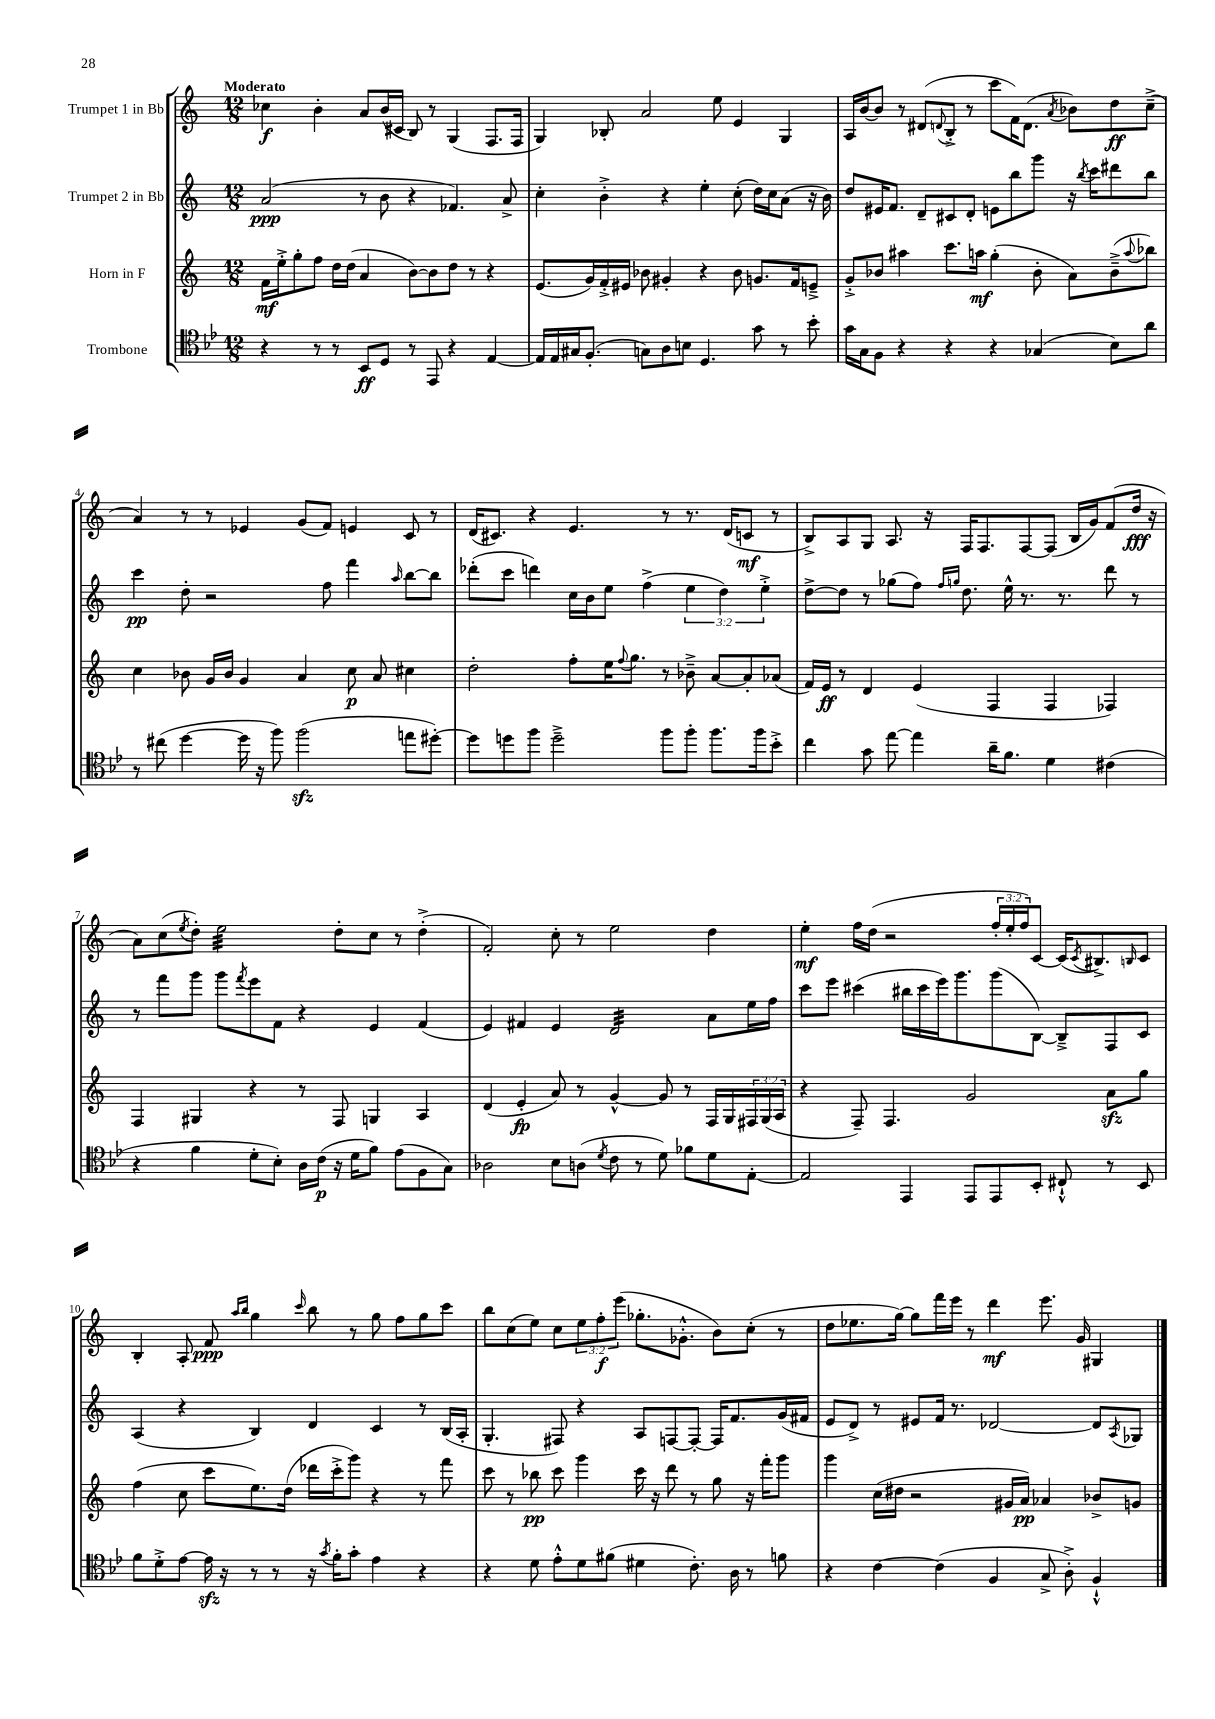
<<
\new StaffGroup <<
\new Staff = "s0" \with { instrumentName = "Trumpet 1 in Bb" } {
    \clef treble \key c \major \numericTimeSignature \time 12/8 \override Staff.TupletNumber.text = #tuplet-number::calc-fraction-text \tempo "Moderato"
    ces''4\f b'4-. a'8 b'16( cis'16 b8) r8 g4( f8. f16 |
    g4) bes8-. a'2 e''8 e'4 g4 |
    a16 b'16~ b'8 r8 dis'8( \appoggiatura { d'8 } b8-.-> r8 c'''8 f'16) d'8.( \acciaccatura { a'8 } bes'8) d''8\ff c''8--->( |
    a'4) r8 r8 ees'4 g'8( f'8) e'4 c'8 r8 |
    d'16( cis'8.) r4 e'4. r8 r8. d'16( c'8\mf r8 |
    b8->) a8 g8 a8. r16 f16 f8. f8~ f8( b16 g'16) f'8( d''16\fff r16 |
    a'8) c''8( \acciaccatura { e''8 } d''8-.) e''2:32 d''8-. c''8 r8 d''4-.->( |
    f'2-.) c''8-. r8 e''2 d''4 |
    e''4-.\mf f''16 d''16( r2 \tuplet 3/2 { f''16-. e''16-. f''16) } c'8~ c'16( \acciaccatura { c'8 } bis8.->) \grace { b16 } c'8 |
    b4-. a8-. f'8\ppp \grace { a''16 b''16 } g''4 \grace { c'''16 } b''8 r8 g''8 f''8 g''8 c'''8 |
    b''8 c''8( e''8) c''8 \tuplet 3/2 { e''8 f''8-.\f e'''8( } ges''8.-. ges'8.-.-^ b'8) c''8-.( r8 |
    d''8 ees''8. g''16~) g''8 f'''16 e'''16 r8 d'''4\mf e'''8. g'16 gis4 \bar "|." |
}
\new Staff = "s1" \with { instrumentName = "Trumpet 2 in Bb" } {
    \clef treble \key c \major \numericTimeSignature \time 12/8 \override Staff.TupletNumber.text = #tuplet-number::calc-fraction-text
    a'2\ppp( r8 b'8 r4 fes'4.) a'8-> |
    c''4-. b'4-.-> r4 e''4-. c''8-.( d''16) c''16 a'8( r16 b'16) |
    d''8 eis'16 f'8. d'8-- cis'8 d'8-. e'8 b''8 g'''8 r16 \acciaccatura { b''8 } c'''16 dis'''8 b''8 |
    c'''4\pp d''8-. r2 f''8 f'''4 \grace { a''16 } b''8~ b''8 |
    des'''8-.( c'''8 d'''4) c''16 b'16 e''8 f''4->( \tuplet 3/2 { e''4 d''4) e''4-.-> } |
    d''8~-> d''8 r8 ges''8( f''8) \grace { f''16 g''16 } d''8. e''16-^ r8. r8. d'''8 r8 |
    r8 f'''8 g'''8 g'''8 \acciaccatura { f'''8 } e'''8 f'8 r4 e'4 f'4( |
    e'4) fis'4 e'4 d'2:32 a'8 e''16 f''16 |
    c'''8 e'''8 cis'''4( bis''16 cis'''16 e'''16) g'''8. g'''8( b8~) b8---> f8 c'8 |
    a4( r4 b4) d'4 c'4 r8 b16( a16-. |
    g4.-. fis8) r4 a8 f8~ f8~-. f16 f'8. g'16( fis'16 |
    e'8 d'8->) r8 eis'8 f'16 r8. des'2~ des'8 \acciaccatura { a8 } ges8 \bar "|." |
}
\new Staff = "s2" \with { instrumentName = "Horn in F" } {
    \clef treble \key c \major \numericTimeSignature \time 12/8 \override Staff.TupletNumber.text = #tuplet-number::calc-fraction-text
    f'16\mf e''16-.-> g''8-. f''8 d''16 d''16( a'4 b'8~) b'8 d''8 r8 r4 |
    e'8.( g'16) f'16-.-> eis'16 bes'8 gis'4-. r4 bes'8 g'8. f'16 e'8---> |
    g'8-.-> bes'8 ais''4 c'''8. a''16\mf g''4-.( bes'8-. a'8) bes'8--->( \appoggiatura { a''8 } bes''8) |
    c''4 bes'8 g'16 bes'16 g'4 a'4 c''8\p a'8 cis''4 |
    d''2-. f''8-. e''16 \appoggiatura { f''8 } g''8. r8 bes'8---> a'8~ a'8-. aes'8( |
    f'16) e'16\ff r8 d'4 e'4( f4 f4 fes4) |
    f4 gis4 r4 r8 f8 g4 a4 |
    d'4( e'4-.\fp a'8) r8 g'4~-^ g'8 r8 f16 g16 \tuplet 3/2 { fis16 g16( a16 } |
    r4 f8--) f4. g'2 a'8\sfz g''8 |
    f''4( c''8 c'''8 e''8.) d''16( des'''16 c'''16-.-> g'''8) r4 r8 f'''8 |
    c'''8 r8 bes''8\pp c'''8 g'''4 c'''16 r16 d'''8 r8 g''8 r16 f'''16-. g'''8 |
    g'''4 c''16( dis''16 r2 gis'16 a'16\pp) aes'4 bes'8-> g'8 \bar "|." |
}
\new Staff = "s3" \with { instrumentName = "Trombone" } {
    \clef tenor \key bes \major \numericTimeSignature \time 12/8
    r4 r8 r8 bes,8\ff d8 r8 ees,8 r4 ees4~ |
    ees16 ees16 gis16 f8.-.( g8) a8 b8 d4. g'8 r8 bes'8-. |
    g'16 g16 f8 r4 r4 r4 ges4( bes8) a'8 |
    r8 cis''8( d''4~ d''16 r16 f''8) f''2\sfz( e''8 dis''8~-.) |
    dis''8 d''8 f''8 d''2---> f''8 f''8-. f''8. f''16 bes'8-.-> |
    c''4 g'8 ees''8~ ees''4 a'16-- f'8. d'4 cis'4( |
    r4 f'4 d'8-. bes8-.) a16 c'16\p( r16 d'16 f'8) ees'8( f8 g8) |
    aes2 bes8 a8( \acciaccatura { d'8 } c'8 r8 d'8) fes'8 d'8 ees8~-. |
    ees2 ees,4 ees,8 ees,8 bes,8-. cis8-!-^ r8 bes,8 |
    f'8 d'8-.-> ees'8~ ees'16\sfz r16 r8 r8 r16 \acciaccatura { g'8 } f'16-. g'8-. ees'4 r4 |
    r4 d'8 ees'8-.-^ d'8 fis'8( dis'4 c'8.-.) a16 r8 f'8 |
    r4 c'4~ c'4( f4 g8-> a8-.->) f4-!-^ \bar "|." |
}
>>
>>
